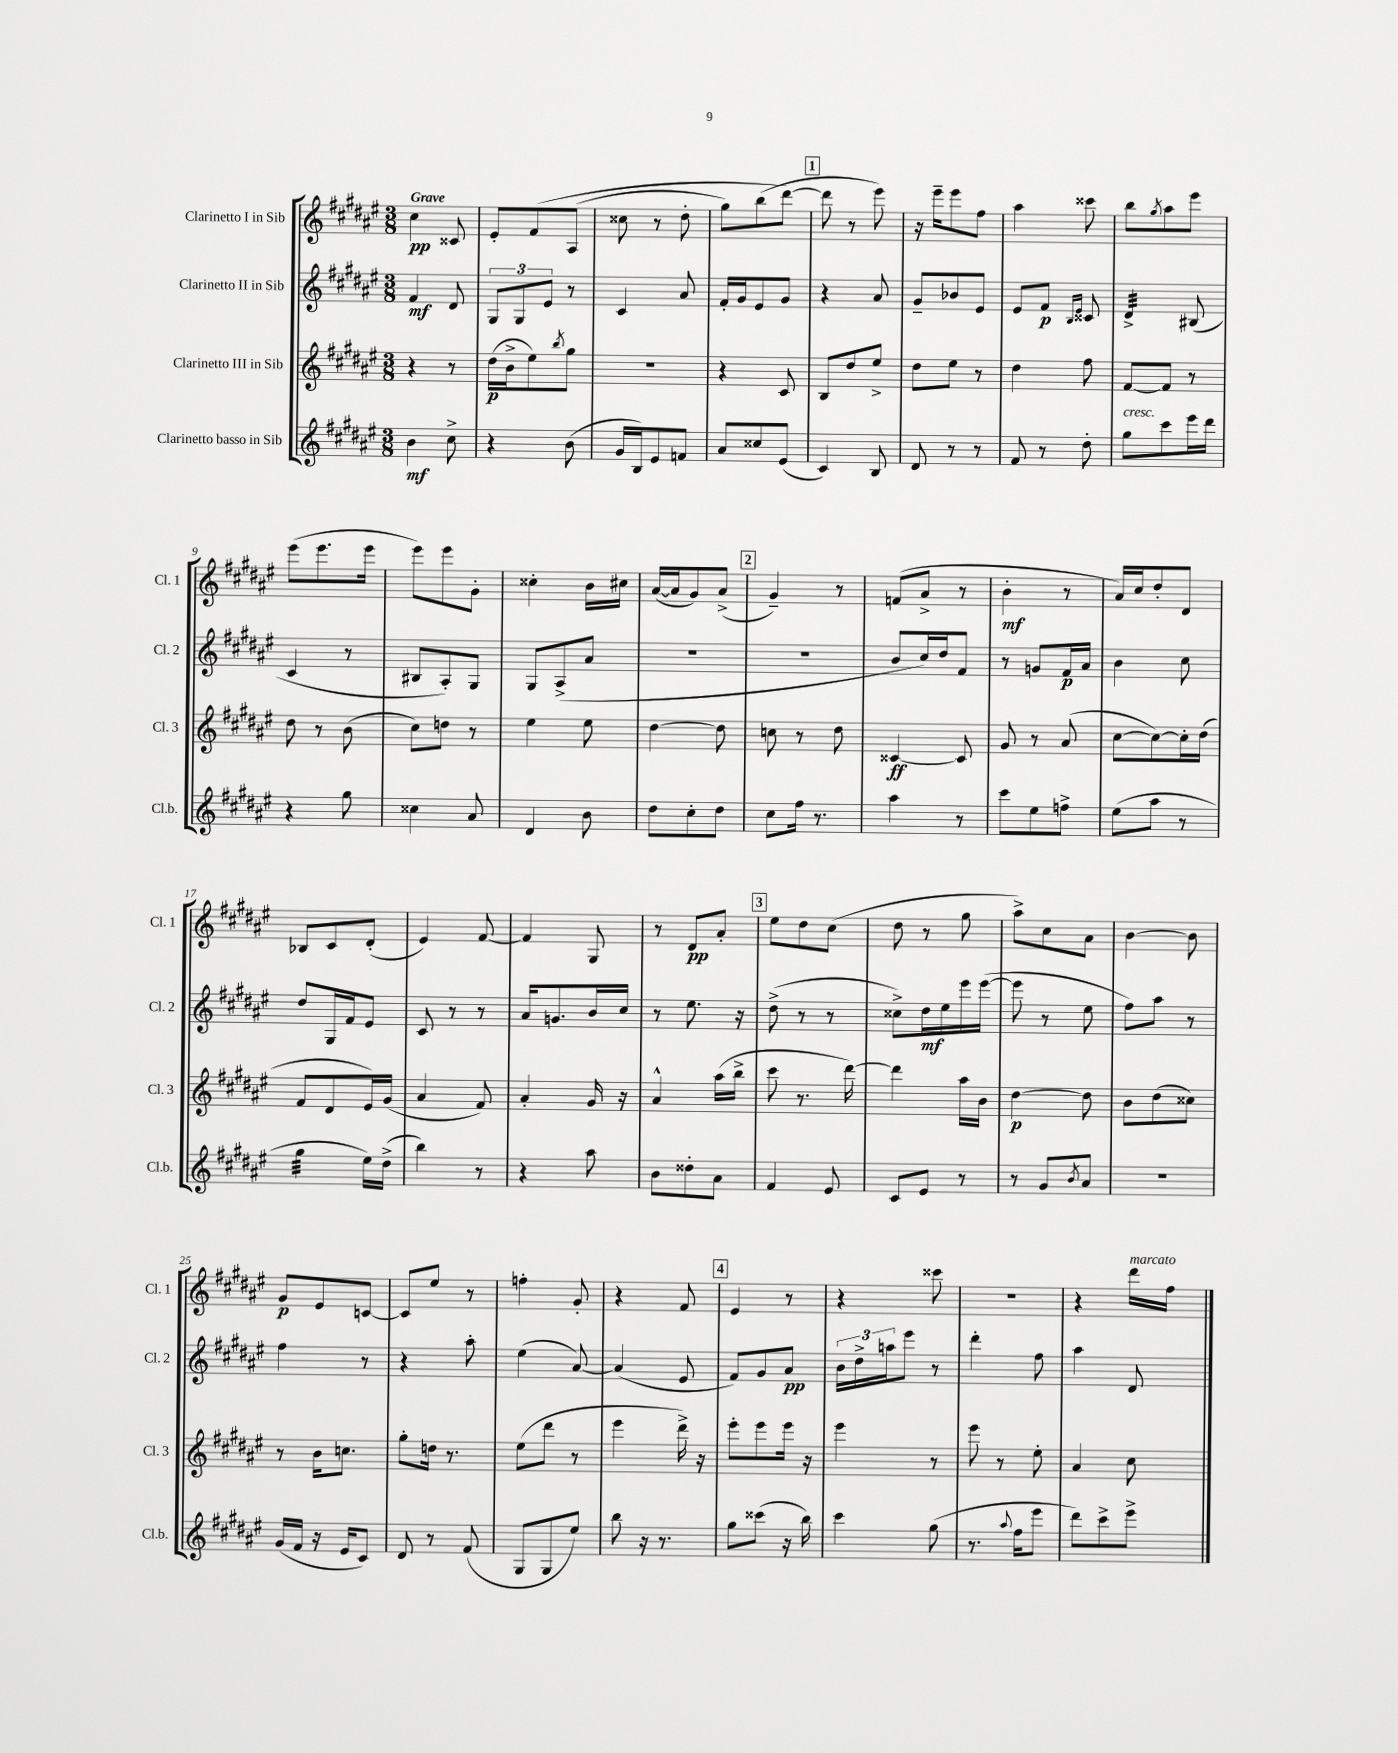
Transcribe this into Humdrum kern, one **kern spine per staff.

**kern	**kern	**kern	**kern
*staff4	*staff3	*staff2	*staff1
*clefG2	*clefG2	*clefG2	*clefG2
*k[f#c#g#d#a#e#]	*k[f#c#g#d#a#e#]	*k[f#c#g#d#a#e#]	*k[f#c#g#d#a#e#]
*M3/8	*M3/8	*M3/8	*M3/8
4b	4r	4f#	4cc#
8cc#^	8r	8d#	8c##
=	=	=	=
4r	(16dd#	12G#	8e#'
.	16b^	.	.
.	.	12G#	.
.	8ee#)	.	&(8f#
.	.	12e#	.
.	8qbb	.	.
(8b	8gg#	8r	(8A#
=	=	=	=
16g#	4.r	4c#	8cc##
16B)	.	.	.
8e#	.	.	8r
8f	.	8a#	8dd#'
=	=	=	=
8a#	4r	16f#'	8gg#)
.	.	16g#	.
8cc##	.	8e#	(8bb
(8e#	8c#	8g#	[8ddd#&)
=	=	=	=
4c#)	8B	4r	8ddd#]
.	8dd#	.	8r
8B	8ee#^	8a#	8eee#)
=	=	=	=
8d#	8dd#	8g#~	16r
.	.	.	16eee#~
8r	8ee#	8b-	8eee#
8r	8r	8e#	8ff#
=	=	=	=
8f#	4dd#	8e#	4aa#
8r	.	8f#	.
.	.	16qqB	.
.	.	16qqe#	.
8dd#'	8ff#	8c##	8ccc##
=	=	=	=
8gg#	[8f#	4d#^	8bb
.	.	.	8qgg#
8ccc#	8f#]	.	8aa#
16eee#	8r	(8B#	8eee#
16ddd#	.	.	.
=	=	=	=
4r	8dd#	4c#	(8eee#
.	8r	.	8.eee#
8gg#	(8b	8r	.
.	.	.	16eee#
=	=	=	=
4cc##	8cc#)	8B#	8eee#)
.	8dd	8A#')	8eee#
8a#	8r	8G#	8g#'
=	=	=	=
4d#	4ee#	8G#	4cc##'
.	.	(8A#^	.
8b	8ee#	8a#	16b
.	.	.	16cc#
=	=	=	=
8dd#	[4dd#	4.r	([16a#
.	.	.	16a#]
8cc#'	.	.	8g#)
8dd#	8dd#]	.	(8a#^
=	=	=	=
8cc#	8cc	4.r	4g#~)
16ff#	8r	.	.
8.r	.	.	.
.	8dd#	.	8r
=	=	=	=
4aa#	[4c##	8b	(8f
.	.	16cc#)	8a#^
.	.	16dd#	.
8r	8c##]	8f#	8r
=	=	=	=
8ccc#	8g#	8r	4b'
8ee#	8r	8g	.
8ff^	(8a#	16f#	8r
.	.	16a#	.
=	=	=	=
(8ee#	[8cc#	4b	16a#)
.	.	.	16cc#
8aa#	8cc#_)	.	8dd#'
8r	16cc#']	8cc#	8d#
.	(16dd#	.	.
=	=	=	=
4gg#	8f#	8dd#	8B-
.	8d#	16G#	8c#
.	.	16f#	.
16ee#)	16e#)	8e#	(8d#'
(16dd#^	(16g#	.	.
=	=	=	=
4bb)	4a#	8c#	4e#)
.	.	8r	.
8r	8f#)	8r	[8f#
=	=	=	=
4r	4a#'	16a#	4f#]
.	.	8.g	.
8aa#	16g#	16b	8G#
.	16r	16cc#	.
=	=	=	=
8b	4a#^^	8r	8r
8dd##'	.	8.ee#	8d#
8a#	(16aa#	.	8a#'
.	16bb^	16r	.
=	=	=	=
4f#	8ccc#	(8dd#^	8ee#
.	8.r	8r	8dd#
8e#	.	8r	(8cc#
.	[16ddd#)	.	.
=	=	=	=
8c#	4ddd#]	8cc##^)	8dd#
8e#	.	16dd#	8r
.	.	16ee#	.
8r	16aa#	16eee#	8gg#
.	16b	([16eee#	.
=	=	=	=
8r	[4dd#	8eee#]	8aa#^)
8g#	.	8r	8cc#
8qb	.	.	.
8a#	8dd#]	8ee#	8a#
=	=	=	=
4.r	8b	8ff#)	[4b
.	(8dd#	8aa#	.
.	8cc##)	8r	8b]
=	=	=	=
(16g#	8r	4ff#	8g#
16f#	.	.	.
16r	16b	.	8e#
16e#	8.cc	.	.
8c#)	.	8r	[8c
=	=	=	=
8d#	8gg#'	4r	8c]
8r	16dd	.	8ee#
.	8.r	.	.
(8f#	.	8aa#'	8r
=	=	=	=
8G#	(8ee#	(4ee#	4ff'
8G#	8ddd#	.	.
8ee#)	8r	[8a#)	8g#'
=	=	=	=
8bb	4eee#	(4a#]	4r
16r	.	.	.
8.r	.	.	.
.	16ddd#^)	8e#	8f#
.	16r	.	.
=	=	=	=
8gg#	8eee#'	8f#)	4e#
(8ccc##	8eee#	8g#	.
16r	16eee#	8a#	8r
16bb)	16r	.	.
=	=	=	=
4ccc#	4eee#	24b	4r
.	.	24dd#^	.
.	.	24aa	.
.	.	8eee#	.
(8gg#	8r	8r	8ccc##
=	=	=	=
8.r	8eee#	4ddd#'	4.r
.	8r	.	.
8qqaa#	.	.	.
16ff#	.	.	.
8eee#	8ee#'	8ff#	.
=	=	=	=
8ddd#)	4a#	4aa#	4r
8ccc#^	.	.	.
8eee#^	8cc#	8d#	16ddd#
.	.	.	16ff#
==	==	==	==
*-	*-	*-	*-
